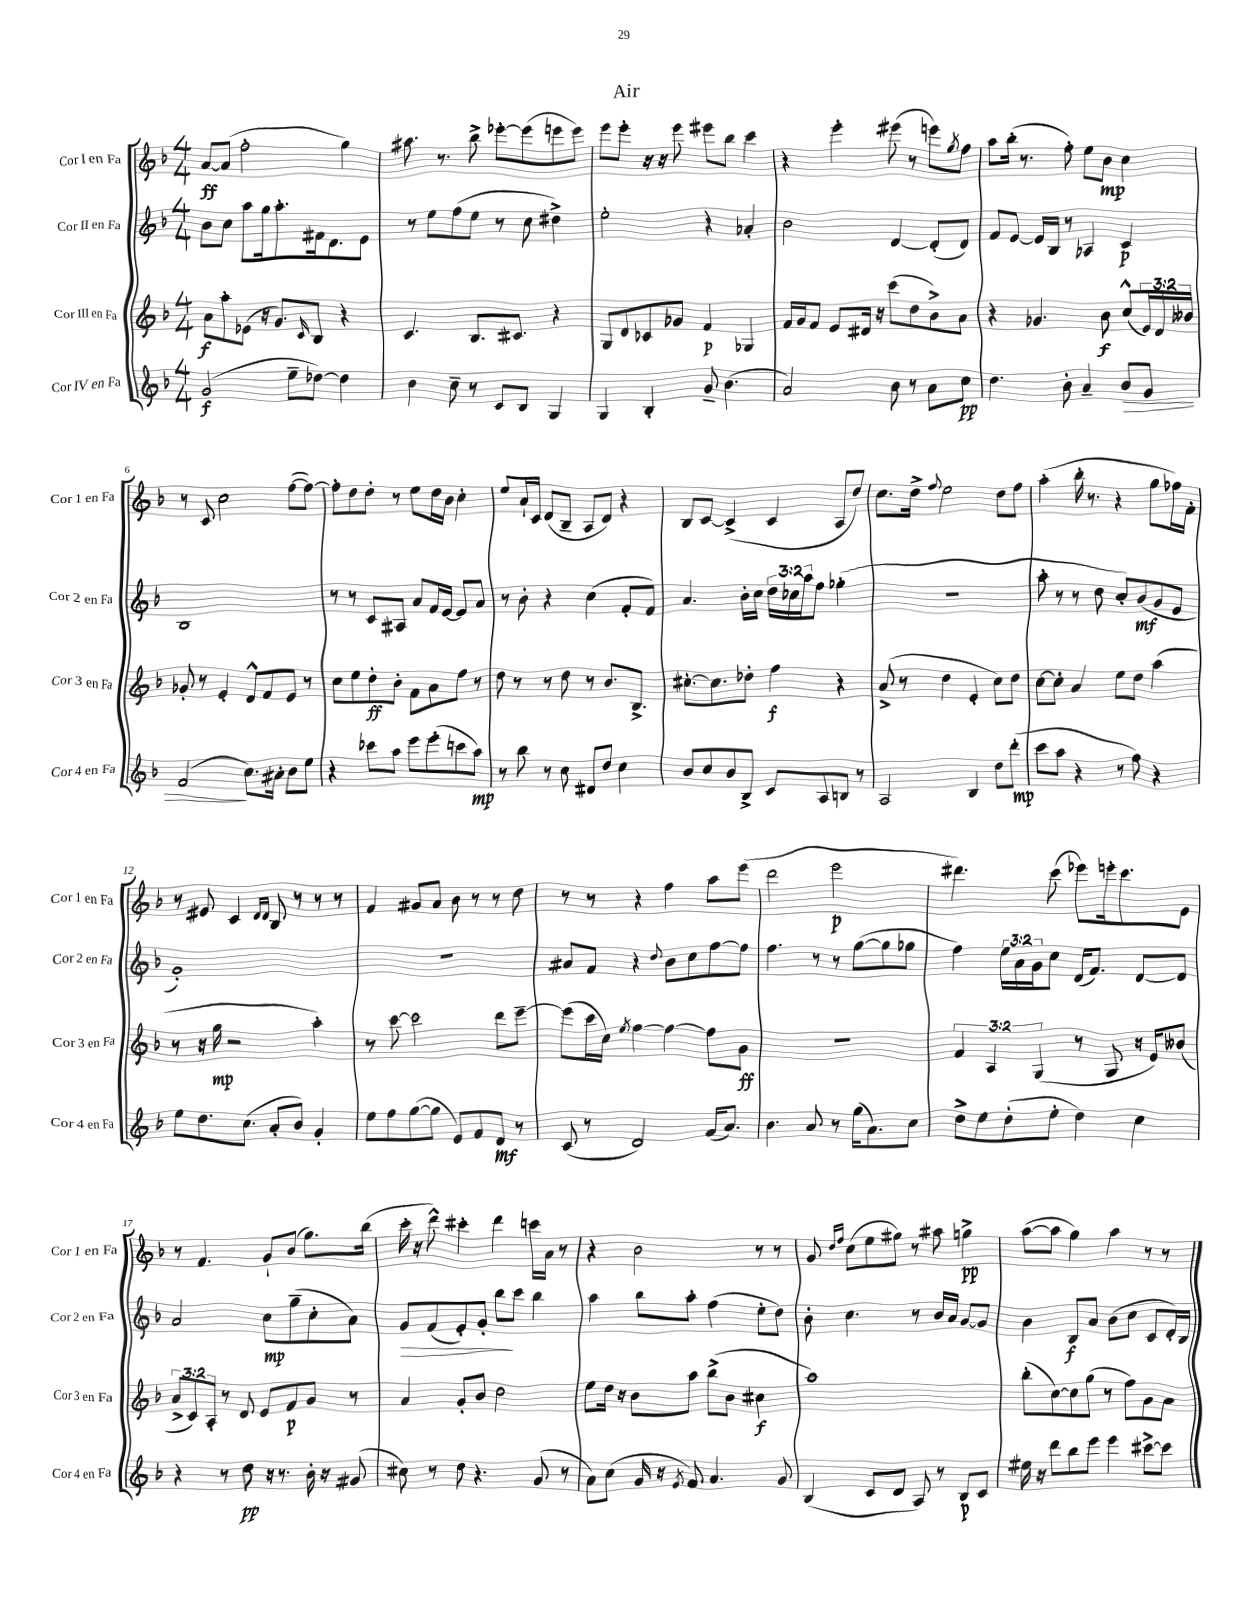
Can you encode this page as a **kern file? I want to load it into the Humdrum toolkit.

**kern	**kern	**kern	**kern
*staff4	*staff3	*staff2	*staff1
*clefG2	*clefG2	*clefG2	*clefG2
*k[b-]	*k[b-]	*k[b-]	*k[b-]
*M4/4	*M4/4	*M4/4	*M4/4
(2g/	8a\L	8b-\L	[8a/L
.	8aa'\	8cc\J	(8a/]J
.	(8e-\J	8aa\L	2ff'\
.	16r	16gg\k	.
.	8.g/L)	8.aa'\	.
8ee~\L	.	.	.
.	16qqc/	.	.
[8dd-\J)	8B-/J	16f#\k	.
.	.	8.d\	.
4dd-\]	4r	.	4gg\)
.	.	8e\J	.
=	=	=	=
4b-\	4.c/	8r	8.aa#\
.	.	8ee\L	.
.	.	.	8.r
8cc~\	.	(8ff\	.
8r	8.B-/L	8ee\J	8bb-^\
8c/L	.	8r	[8eee-'\L
.	8.c#/J	.	.
8B-/J	.	8cc\	(8eee-\]
4G/	4r	4dd#^\)	8eee\
.	.	.	8eee\J)
=	=	=	=
4G/	8G/L	2ee'\	8eee\L
.	8d/	.	8eee'\J
4B-'/	8c-/	.	16r
.	.	.	16r
.	8g-/J	.	8eee\
8g~/	4f/	4r	8eee#\L
(4.b-\	.	.	8bb-\J
.	4G-/	4a-'/	4ccc\
=	=	=	=
2a/)	16f/LL	2b-\	4r
.	16g/J	.	.
.	8f/J	.	.
.	8e/L	.	4eee'\
.	16d#/Jk	.	.
.	16r	.	.
8b-\	(8ccc\L	[4d/	(8eee#\
8r	8dd\	.	8r
8a\L	8b-^\)	(8d'/]L	8eee\L)
.	.	.	8qgg/
8cc\J	8a\J	8d/J)	8ff\J
=	=	=	=
4.dd\	4r	8f/L	8aa\L
.	.	[8e/J	(16bb-'\Jk
.	.	.	8.r
.	4.g-/	16e/]LL	.
.	.	16B-/JJ	.
8b-'\	.	8r	8ff'\)
4a~/	.	4A-/	8ee\L
.	8b-\	.	8b-\J
8b-/L	(8cc^^/L	4c/	4cc\
8g/J	24e/L)	.	.
.	24d/	.	.
.	24b--/JJ	.	.
=	=	=	=
(2f/	8g-'/	1B-	8r
.	8r	.	8c/
.	4e'/	.	2cc\
8.cc\L)	8d^^/L	.	.
.	8f/	.	.
16a#'\Jk	.	.	.
8b-\L	8e/J	.	([8ff\L
8ee\J	8r	.	8ff\_J)
=	=	=	=
4r	8cc\L	8r	8ff'\]L
.	8ee\	8r	8dd\
8ccc-\L	8dd'\	8c/L	8dd'\J
8aa\J	8b-'\J	8A#/J	8r
8eee\L	8f\L	8a/L	8ee\L
(8eee'\	8a\	16f/L	16dd\L
.	.	[16e/JJ	16b-\JJ
8ccc\	8ff\J	8e/]L	4cc'\
8aa\J)	8r	8a/J	.
=	=	=	=
8r	8dd\	8r	8ee/L
8bb-\	8r	8b-'\	16a`/L
.	.	.	16c/JJ
8r	8r	4r	(8d/L
8cc\	8dd\	.	8B-~/J
8d#/L	8r	(4cc\	8A/L
8dd/J	8.b-/L	.	8d/J)
4cc\	.	8f'/L	4r
.	8.B-^/J	.	.
.	.	8f/J)	.
=	=	=	=
8b-/L	[8.cc#'\L	4.a/	8B-/L
8cc/	.	.	[8c/J
.	8.cc#\]	.	.
8b-/	.	.	(4c^/]
8B-^/J	8dd-'\J	16b-'\LL	.
.	.	16cc\JJ	.
8c/L	4ff\	24dd\LL	4c/
.	.	24cc-\	.
.	.	24aa\J	.
8A/	.	8ff\J	.
8B/J	4r	(4gg-'\	8A/L
8r	.	.	8dd/J)
=	=	=	=
2A/	(8a^/	1r	8.cc\L
.	8r	.	.
.	.	.	16dd^\Jk
.	.	.	8qqff/
.	4dd\	.	2ee\
4B-/	4e'/	.	.
8dd\L	8cc\L)	.	8dd\L
(8ddd'\J	8dd\J	.	8ff\J
=	=	=	=
8ccc\L	[8cc\L	8aa'\	(4aa'\
8aa\J	8cc'\]J	8r	.
4r	4a/	8r	16bb-'\
.	.	.	8.r
.	.	8dd\	.
8r	8ee\L	8cc'/L)	4r
8ff\)	8dd\J	(8b-/	.
4r	(4aa\	8g/	8gg\L
.	.	8e/J	16ff-\L)
.	.	.	16f'\JJ
=	=	=	=
8ee\L	8r	1g')	8r
8.dd\	16r	.	8e#/
.	16gg\	.	.
.	2r	.	4c/
(8.cc\J	.	.	.
.	.	.	16qqd/LL
.	.	.	16qqd/JJ
8a'/L	.	.	8B-/
8b-/J)	.	.	8r
4g'/	4aa'\)	.	8r
.	.	.	8r
=	=	=	=
8ee\L	8r	1r	4f/
8ff\	[8ccc\	.	.
([8gg\	2ccc\]	.	8g#/L
8gg\]J	.	.	8a/J
8e/L)	.	.	8b-\
8f/	.	.	8r
8d/J	8ddd\L	.	8r
8r	[8eee~\J	.	8dd\
=	=	=	=
(8c/	(8eee\]L	8a#/L	8r
8r	16ccc\L	8f/J	8r
.	16cc\JJ)	.	.
.	8qee/	.	.
2d/)	[4ff\	4r	4r
.	.	8qqdd/	.
.	4ff\_	8b-\L	4ff\
.	.	8cc\	.
(16f/LK	8ff\]L	[8ff\	8aa\L
8.a/J)	.	.	.
.	8g\J	8ff\]J	(8eee\J
=	=	=	=
4.b-\	1r	4.ff\	2ddd\
8a/	.	8r	.
8r	.	8r	2eee\
(16gg\LK	.	([8gg\L	.
8.a\)	.	.	.
.	.	8gg\]	.
8cc\J	.	8gg-\J	.
=	=	=	=
8dd^\L	6f/	4ff\)	4.ddd#\)
8ee\	.	.	.
.	6A/	.	.
(8dd'\	.	24ee\LL	.
.	.	24a\	.
.	(6G/	24g\J	.
8ee'\J	.	8cc\J	(8ccc\
4dd\)	8r	(16d/LK	8eee-\L)
.	.	8.f/J)	.
.	8G/	.	16eee'\k
.	.	.	8.ccc\
4cc\	16r	[8d/L	.
.	16e/LK)	.	.
.	(8b--/J	8d/]J	8e\J
=	=	=	=
4r	12a^/L	2a/	8r
.	12c/)	.	.
.	.	.	4.f/
.	12A'/J	.	.
8r	8r	.	.
8dd\	8d/	.	.
16r	8e/L	8cc\L	8g`/L
8.r	.	.	.
.	8f/	(8gg~\	(8b-/J
16b-'\	8g/J	8cc'\	8.gg\L)
16r	.	.	.
(8g#/	8r	8a\J)	.
.	.	.	(16bb-\Jk
=	=	=	=
8cc#\)	4a/	8g/L	16ccc'\
.	.	.	16r
8r	.	(8f/	8ddd^^\)
8dd\	8g'/L	8e'/)	4ccc#'\
4.r	8b-/J	8g'/J	.
.	2dd\	8bb-\L	4ddd\
.	.	8ccc\J	.
(8g/	.	4bb-\	16ccc\LL
.	.	.	16a\JJ
8r	.	.	8r
=	=	=	=
8a\L)	8ee\L	4aa\	4r
(8cc\J	16dd\Jk	.	.
.	16r	.	.
16g/	8b-\L	8bb-\L	2b-\
16r	.	.	.
8qe/	.	.	.
8f/)	8aa\J	8aa'\J	.
4.a/	(8bb-^\L	(4ff\	.
.	8b-\J	.	.
.	4cc#\	8ee'\L	8r
8g/	.	8dd\J)	8r
=	=	=	=
(4B-/	1aa)	8b-'\	8g/
.	.	.	16qqdd/LL
.	.	.	16qqff/JJ
.	.	4.cc\	(8cc\L
8c/L	.	.	8ee\
8d/J	.	.	8gg#\J)
8A/)	.	8r	8r
8r	.	16b-/LL	8aa#\
.	.	16a/JJ	.
8B-/L	.	[8g/L	4gg^\
8c/J	.	8g/]J	.
=	=	=	=
16ee#\	(8bb-'\L	4b-\	([8aa\L
16r	.	.	.
8ddd\L	[8cc\)	.	8aa\]J
8bb-\	8cc\]	8B-/L	4gg\)
8eee\J	(8gg\J	8a/J	.
4eee\	8r	(8b-\L	4aa\
.	8ff\L)	8cc\J	.
[8ccc#^\L	8g\	8c/L	8r
8ccc#\]J	8a\J	16d'/L)	8r
.	.	16B-/JJ	.
==	==	==	==
*-	*-	*-	*-
